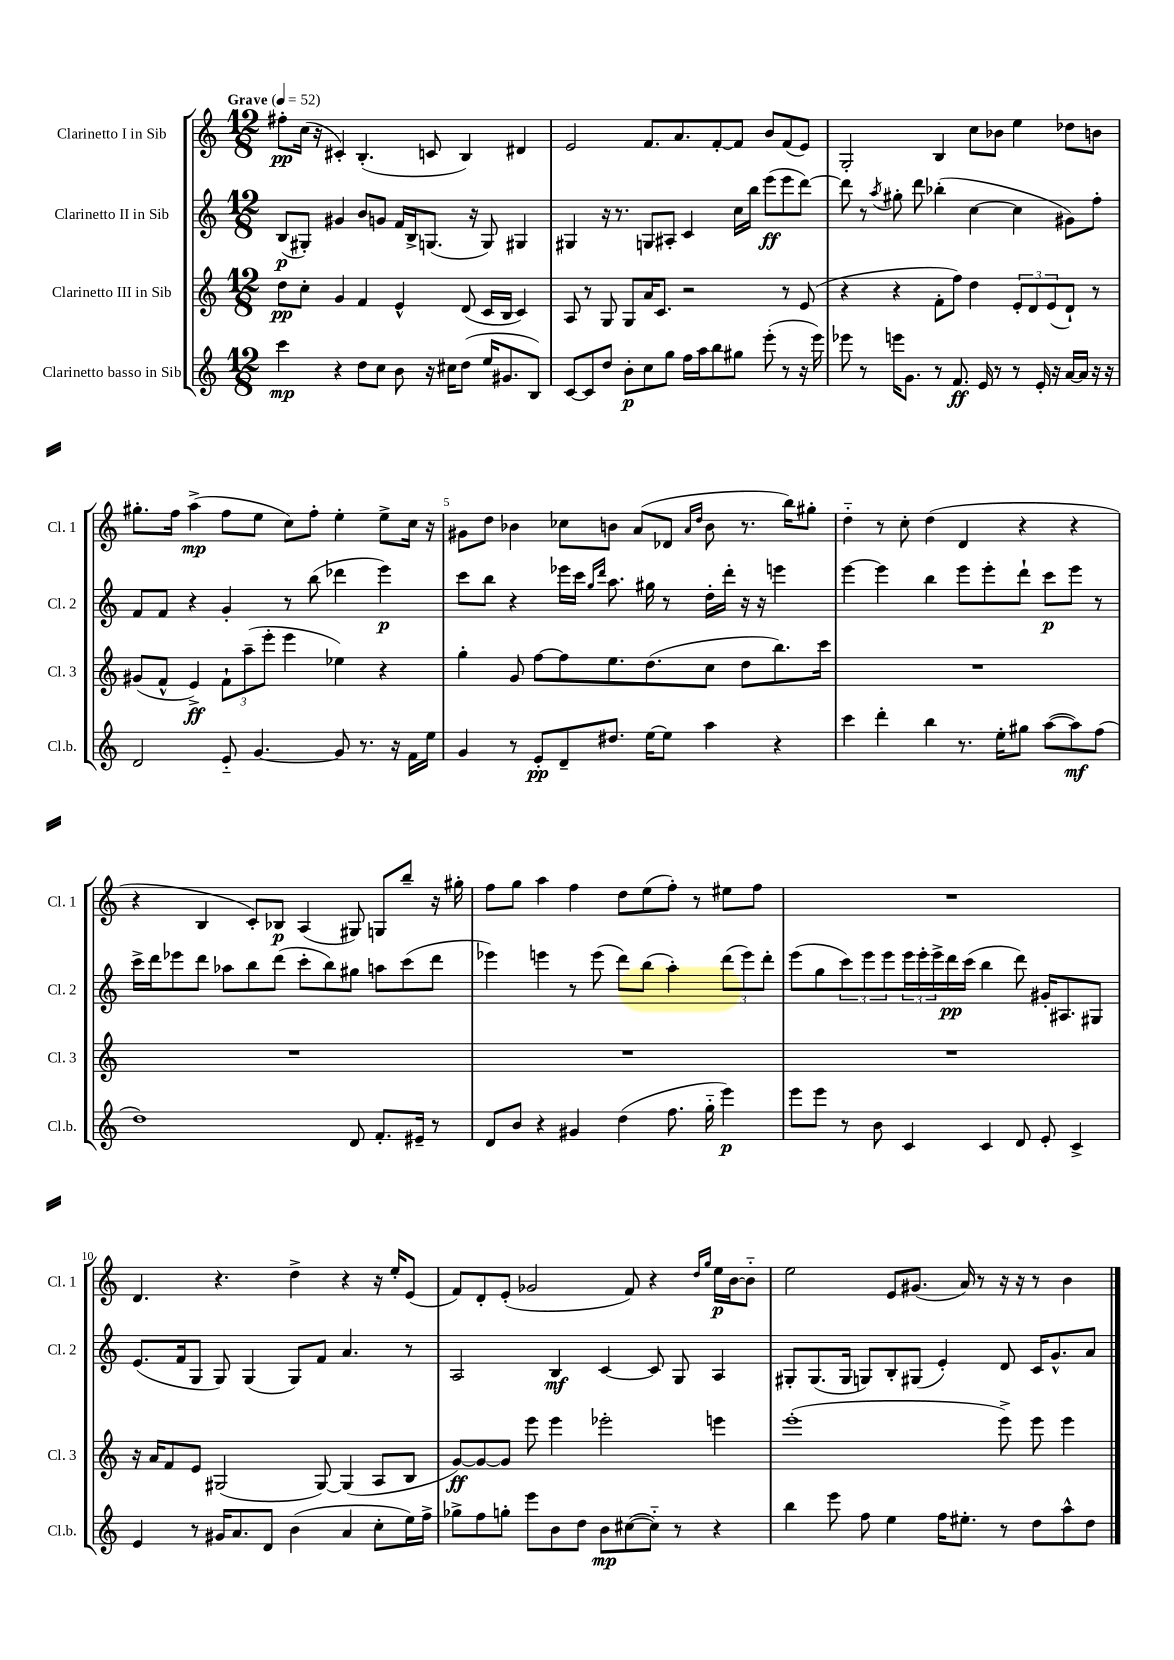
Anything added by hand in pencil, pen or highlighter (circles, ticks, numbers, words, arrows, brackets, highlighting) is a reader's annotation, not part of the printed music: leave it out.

**kern	**kern	**kern	**kern
*staff4	*staff3	*staff2	*staff1
*clefG2	*clefG2	*clefG2	*clefG2
*k[]	*k[]	*k[]	*k[]
*M12/8	*M12/8	*M12/8	*M12/8
*MM52	*MM52	*MM52	*MM52
4ccc\	8dd\L	(8B/L	8ff#'\L
.	8cc'\J	8G#'/J)	(16cc\Jk
.	.	.	16r
4r	4g/	4g#/	4c#'/)
8dd\L	4f/	8b/L	(4.B'/
8cc\J	.	8g/J	.
8b\	4e^^/	16f/LL	.
.	.	16B^/J	.
16r	.	(8.G/J	8c/
16cc#\LK	.	.	.
(8dd\J	(8d/	.	4B/)
.	.	16r	.
16ee/LK	16c/LL	8G/)	.
8.g#/	16B/JJ	.	.
.	4c/)	4G#/	4d#/
8B/J)	.	.	.
=	=	=	=
[8c/L	8A/	4G#/	2e/
8c/]	8r	.	.
8dd/J	8G/	16r	.
.	.	8.r	.
8b'\L	8G/L	.	.
8cc\	16a/K	8G/L	8.f/L
.	8.c/J	.	.
8gg\J	.	8A#'/J	.
.	.	.	8.a/
16ff\LL	2r	4c/	.
16aa\J	.	.	.
8bb\	.	.	[8f'/
8gg#\J	.	16cc\LL	8f/]J
.	.	16bb\JJ	.
(8eee'\	.	(8eee\L	8b/L
8r	8r	8eee\	(8f/
16r	(8e/	[8ddd\J)	8e/J)
16eee\)	.	.	.
=	=	=	=
8eee-\	4r	8ddd\]	2G'/
8r	.	8r	.
.	.	8qaa/	.
16eee\LK	4r	8gg#'\	.
8.g\J	.	.	.
.	.	8ddd\	.
8r	8f'\L	(4bb-'\	4B/
8.f/	8ff\J)	.	.
.	4dd\	[4cc\	8cc\L
16e/	.	.	.
8r	.	.	8b-\J
8r	12e'/L	4cc\]	4ee\
.	12d/	.	.
16e'/	.	.	.
.	(12e/	.	.
16r	.	.	.
[16a/LL	8d`/J)	8g#\L)	8dd-\L
16a/]JJ	.	.	.
16r	8r	8ff'\J	8b\J
16r	.	.	.
=	=	=	=
2d/	(8g#/L	8f/L	8.gg#'\L
.	8f^^/J	8f/J	.
.	.	.	16ff\Jk
.	4e^/)	4r	(4aa^\
8e'~/	12f`\L	4g'/	8ff\L
.	(12aa~\	.	.
[4.g/	.	.	8ee\J
.	12eee'\J	.	.
.	4eee\	8r	8cc\L)
.	.	(8bb\	8ff'\J
8g/]	4ee-\)	4ddd-\	4ee'\
8.r	.	.	.
.	4r	4eee\)	8ee^\L
16r	.	.	.
16f\LL	.	.	16cc\Jk
16ee\JJ	.	.	16r
=	=	=	=
4g/	4gg'\	8ccc\L	8g#\L
.	.	8bb\J	8dd\J
8r	8g/	4r	4b-\
8e'/L	[8ff\L	.	.
8d~/	8ff\]	16eee-\LL	8cc-\L
.	.	16ccc\JJ	.
.	.	16qqgg/LL	.
.	.	16qqddd/JJ	.
8.dd#/J	8.ee\	8.aa\	8b\J
.	.	.	(8a/L
[16ee\LK	(8.dd\	16gg#\	.
8ee\]J	.	8r	8d-/J
.	.	.	16qqa/LL
.	.	.	16qqdd/JJ
4aa\	8cc\J	16dd'\LL	8b\
.	.	16ddd'\JJ	.
.	8dd\L	16r	8.r
.	.	16r	.
4r	8.bb\)	4eee\	.
.	.	.	16bb\LK)
.	.	.	8gg#'\J
.	16ccc\Jk	.	.
=	=	=	=
4ccc\	1.r	[4eee\	4dd'~\
4ddd'\	.	4eee\]	8r
.	.	.	8cc'\
4bb\	.	4bb\	(4dd\
8.r	.	8eee\L	4d/
.	.	8eee'\	.
16ee'\LK	.	.	.
8gg#\J	.	8ddd`\J	4r
([8aa\L	.	8ccc\L	.
8aa\])	.	8eee\J	4r
(8ff\J	.	8r	.
=	=	=	=
1dd)	1.r	16ccc^\LL	4r
.	.	16ddd\J	.
.	.	8eee-\	.
.	.	8ddd\J	4B/
.	.	8aa-\L	.
.	.	8bb\	8c'/L)
.	.	(8ddd\J	8B-/J
.	.	8ccc'\L	(4A/
.	.	8bb\)	.
8d/	.	8gg#\J	8G#/)
8.f'/L	.	8aa\L	8G/L
.	.	(8ccc\	8bb~/J
16e#~/Jk	.	.	.
8r	.	8ddd\J	16r
.	.	.	16gg#'\
=	=	=	=
8d/L	1.r	4eee-\)	8ff\L
8b/J	.	.	8gg\J
4r	.	4eee\	4aa\
4g#/	.	8r	4ff\
.	.	(8eee\	.
(4dd\	.	8ddd\L)	8dd\L
.	.	(8bb\J	(8ee\
8.ff\	.	4aa'\)	8ff'\J)
.	.	.	8r
16gg'~\	.	.	.
4eee\)	.	(12ddd\L	8ee#\L
.	.	12eee\)	.
.	.	.	8ff\J
.	.	12ddd'\J	.
=	=	=	=
8eee\L	1.r	(8eee\L	1.r
8eee\J	.	8gg\	.
8r	.	12ccc\)	.
.	.	12eee\	.
8b\	.	.	.
.	.	12eee\	.
4c/	.	24eee\L	.
.	.	24eee'\	.
.	.	24eee^\	.
.	.	16ddd\	.
.	.	(16ccc\JJ	.
4c/	.	4bb\	.
8d/	.	8ddd\)	.
8e'/	.	16g#'/LK	.
.	.	8.A#/	.
4c^/	.	.	.
.	.	8G#/J	.
=	=	=	=
4e/	16r	(8.e/L	4.d/
.	16a/LK	.	.
.	8f/	.	.
.	.	16f/k	.
8r	8e/J	8G/J	.
16g#/LK	(2G#/	8G/)	4.r
8.a/	.	.	.
.	.	(4G/	.
8d/J	.	.	.
(4b\	.	8G/L)	4dd^\
.	[8G#/)	8f/J	.
4a/	(4G#/]	4.a/	4r
8cc'\L	8A/L	.	16r
.	.	.	16ee'/LK
16ee\L)	8B/J	8r	(8e/J
16ff^\JJ	.	.	.
=	=	=	=
8gg-^\L	[8g/L)	2A/	8f/L)
8ff\	8g/_	.	8d'/
8gg'\J	8g/]J	.	(8e'/J
8eee\L	8eee\	.	2g-/
8b\	4eee\	4B/	.
8dd\J	.	.	.
8b\L	2eee-'\	[4c/	.
([8cc#\	.	.	8f/)
8cc#'~\]J)	.	8c/]	4r
8r	.	8G/	.
.	.	.	16qqdd/LL
.	.	.	16qqgg/JJ
4r	4eee\	4A/	16ee\LL
.	.	.	[16b\J
.	.	.	8b'~\]J
=	=	=	=
4bb\	(1eee'	8G#'/L	2ee\
.	.	(8.G#/	.
8eee\	.	.	.
.	.	16G#/Jk	.
8ff\	.	8G/L)	.
4ee\	.	8B'/	8e/L
.	.	(8G#/J	(8.g#/J
16ff\LK	.	4e'/)	.
8.ee#'\J	.	.	16a/)
.	.	.	8r
8r	8eee^\)	8d/	16r
.	.	.	16r
8dd\L	8eee\	16c/LK	8r
.	.	8.g^^/	.
8aa^^\	4eee\	.	4b\
8dd\J	.	8a/J	.
==	==	==	==
*-	*-	*-	*-
